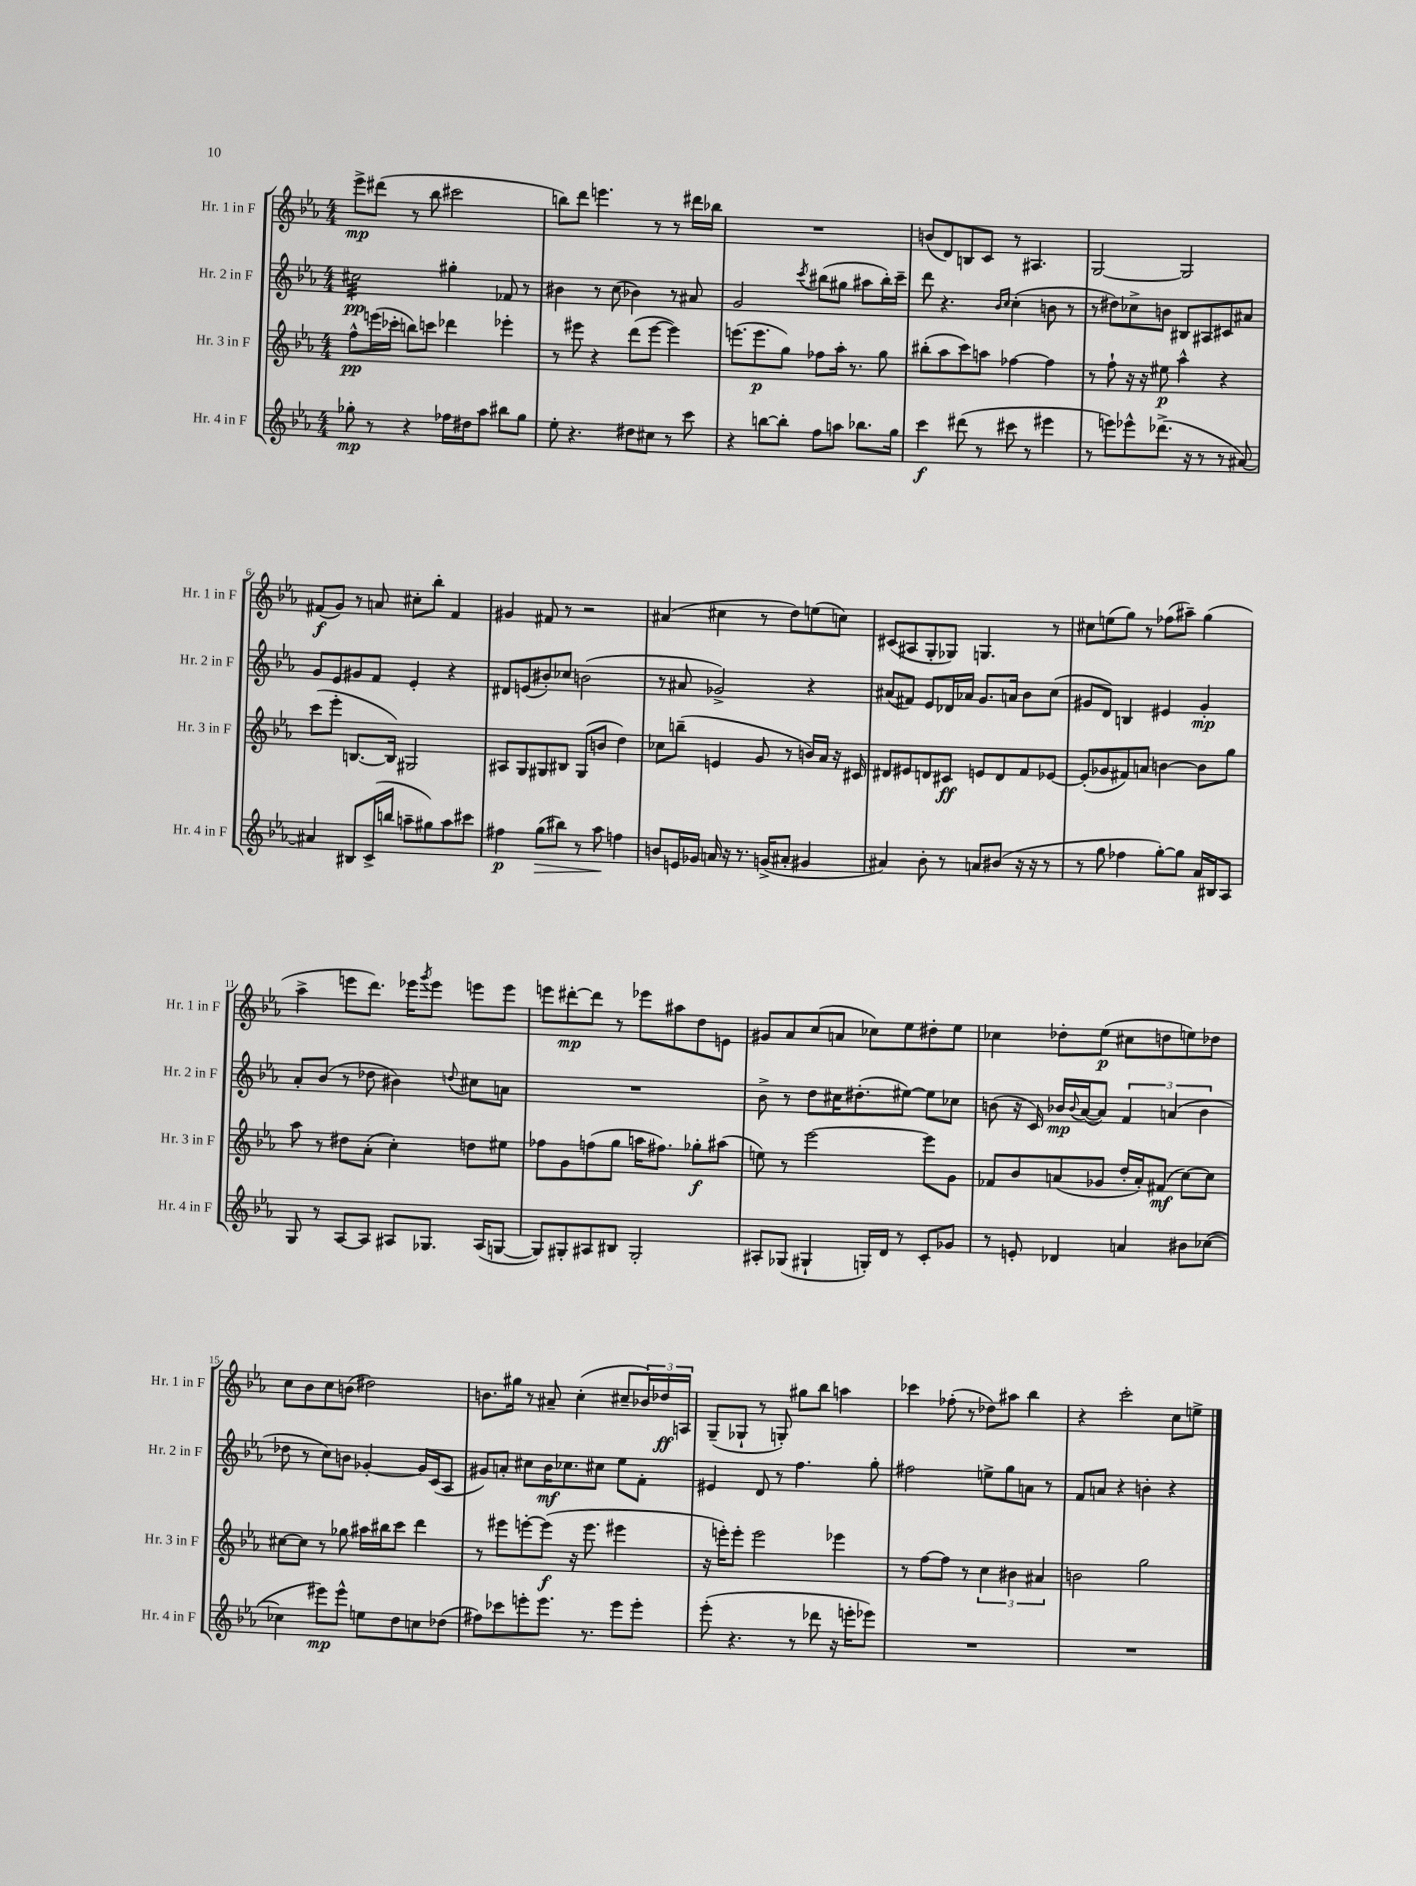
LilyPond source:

<<
\new StaffGroup <<
\new Staff = "s0" \with { instrumentName = "Hr. 1 in F" shortInstrumentName = "Hr. 1 in F" } {
    \clef treble \key ees \major \numericTimeSignature \time 4/4
    ees'''8->\mp dis'''8( r8 bes''8 cis'''2 |
    b''8) d'''8 e'''4. r8 r8 dis'''16 bes''16 |
    R1 |
    b'8( d'8) b8 c'8 r8 ais4. |
    g2~ g2 |
    fis'8\f( g'8) r8 a'8 cis''8-. bes''8-. fis'4 |
    gis'4 fis'8 r8 r2 |
    ais'4( cis''4 r8 d''8) e''8( c''8) |
    cis'8( ais8 g8-. ges8) g4. r8 |
    cis''8 e''8( g''8) r8 fes''8( ais''8--) g''4( |
    aes''4-> e'''8 d'''8.) ees'''16 \acciaccatura { g'''8 } ees'''8 e'''8 e'''8 |
    e'''8 dis'''8~-.\mp dis'''8 r8 ees'''8 ais''8 d''8 e'8 |
    gis'8 aes'8 c''8( a'8 ces''8) ees''8 dis''8-. ees''8 |
    ces''4 des''8-. ees''8\p( cis''8 d''8 e''8) des''8 |
    c''8 bes'8 c''8 b'8( dis''2) |
    b'8. gis''16 r8 ais'8-- c''4-.( cis''8-- \tuplet 3/2 { bes'16) des''16\ff a16 } |
    g8--( ges8-! r8 g8-.) gis''8 bes''8 a''4 |
    ces'''4 fes''8-.( r8 des''8) ais''8 bes''4 |
    r4 c'''2-. c''8 e''8-> \bar "|." |
}
\new Staff = "s1" \with { instrumentName = "Hr. 2 in F" shortInstrumentName = "Hr. 2 in F" } {
    \clef treble \key ees \major \numericTimeSignature \time 4/4
    cis''2:32\pp gis''4-. fes'8 r8 |
    bis'4 r8 c''8( bes'4) r8 ais'8 |
    g'2 \acciaccatura { c'''8 } bis''8( gis''8 ais''8 bis''16-.) c'''16-- |
    d'''8 r4. \grace { bes'16 c''16 } c''4-.( b'8 r8 |
    r8 dis''8) ces''8-> b'8 bis8 ais8 cis'8 ais'8 |
    g'8 ees'8 gis'8 f'8 ees'4-. r4 |
    dis'8 e'8( bis'8-.) ces''8 b'2( |
    r8 ais'8 ges'2->) r4 |
    ais'8( fis'8) ees'8 des'16 aes'16 g'8. a'16 bes'8 c''8( |
    gis'8 d'8) b4 eis'4 gis'4-.\mp |
    aes'8-. bes'8( r8 des''8 bis'4) \appoggiatura { d''8 } cis''8 a'8 |
    R1 |
    bes'8-> r8 d''8 cis''16 dis''8.-.( eis''8~) eis''8 ces''8 |
    b'8( r16 c'16) bes'16\mp \appoggiatura { bes'8 } aes'16~( aes'8) \tuplet 3/2 { f'4 a'4( bes'4 } |
    des''8 r8 c''8) b'8 ges'4~-. ges'16 c'16( aes8 |
    gis'8) a'8-. cis''8 bes'16\mf ces''8. cis''8 ees''8 f'8-. |
    eis'4 d'8 r8 f''4. g''8-. |
    fis''2 e''8-> g''8 a'8 r8 |
    f'8 a'8 r4 b'4-. r4 \bar "|." |
}
\new Staff = "s2" \with { instrumentName = "Hr. 3 in F" shortInstrumentName = "Hr. 3 in F" } {
    \clef treble \key ees \major \numericTimeSignature \time 4/4
    f''8-^\pp e'''16( ces'''16-. b''8) c'''8 des'''4 ees'''4-. |
    r8 eis'''8 r4 d'''8( eis'''8~ eis'''4) |
    e'''8.( e'''8.\p g''8) fes''8 aes''16-. r8. g''8 |
    bis''8-.( aes''8 c'''8) a''8 fes''4~ fes''4 |
    r8 f''8-! r16 r16 eis''8\p aes''4-^ r4 |
    c'''8( ees'''8-. b8.~ b16) gis2 |
    ais8 g8 gis8 bis8 gis8( b'8 d''4) |
    ces''8 b''8--( e'4 g'8 r8 b'16) aes'16 r16 cis'16 |
    dis'8 eis'8 d'8 cis'8\ff e'8 d'8 f'8 ees'8~ |
    ees'8-.( ges'8 fis'8) a'8 b'4~ b'8 g''8 |
    aes''8 r8 dis''8 aes'8-.( c''4-.) d''8 eis''8 |
    fes''8 g'8 f''8( g''8 a''16 fis''8.) ges''8-.\f ais''8( |
    e''8) r8 ees'''2~ ees'''8 g'8 |
    fes'8 bes'8 a'8( ges'8 d''16-. a'16-.) fis'8\mf( c''8~) c''8 |
    cis''8~ cis''8 r8 ges''8 ais''16 bis''16 c'''8 d'''4 |
    r8 eis'''8 e'''8~-. e'''8\f( r16 e'''8. eis'''4 |
    r16 e'''16-.) e'''8-. e'''2 ees'''4 |
    r8 f''8~ f''8 r8 \tuplet 3/2 { c''4 bis'4 ais'4 } |
    b'2 g''2 \bar "|." |
}
\new Staff = "s3" \with { instrumentName = "Hr. 4 in F" shortInstrumentName = "Hr. 4 in F" } {
    \clef treble \key ees \major \numericTimeSignature \time 4/4
    ges''8-.\mp r8 r4 fes''16 dis''16 aes''8 bis''8 ges''8 |
    ees''8-. r4. dis''8 cis''8 r8 c'''8 |
    r4 b''8~ b''8-. f''8 a''8 bes''8. g''16 |
    c'''4\f dis'''8( r8 cis'''8 r8 eis'''4 |
    r8 e'''8) ees'''8-^ des'''8.->( r16 r8 r8 ais'8~) |
    ais'4 bis8 c'16->( b''16 a''8-- gis''8) a''8 cis'''8 |
    fis''4\p g''8\>( bis''8) r8 aes''8\! f''4 |
    b'8 e'16 ges'16 a'16 r16 r8. g'16->( ais'8-. gis'4 |
    ais'4) bes'8-. r8 a'8 bis'8( r16 r16 r8 |
    r8 g''8 fes''4 g''8~-.) g''8 aes'16 bis16 aes8 |
    g8 r8 aes8~ aes8 ais8 ges8. ais16( g8~ |
    g8) gis8-. ais8 bis8 gis2-. |
    ais8-. ges8( gis4-! g16-.) d'16 r8 c'8-. ges'8 |
    r8 e'8-. des'4 a'4 bis'8 ces''8~( |
    ces''4 eis'''8\mp) eis'''8-^ e''8 d''8 c''8 des''8( |
    fis''8) ces'''8 e'''8-. e'''8. r8. e'''8 e'''8-. |
    ees'''8-.( r4. r8 des'''8 r16 e'''16-. ees'''8) |
    R1 |
    R1 \bar "|." |
}
>>
>>
